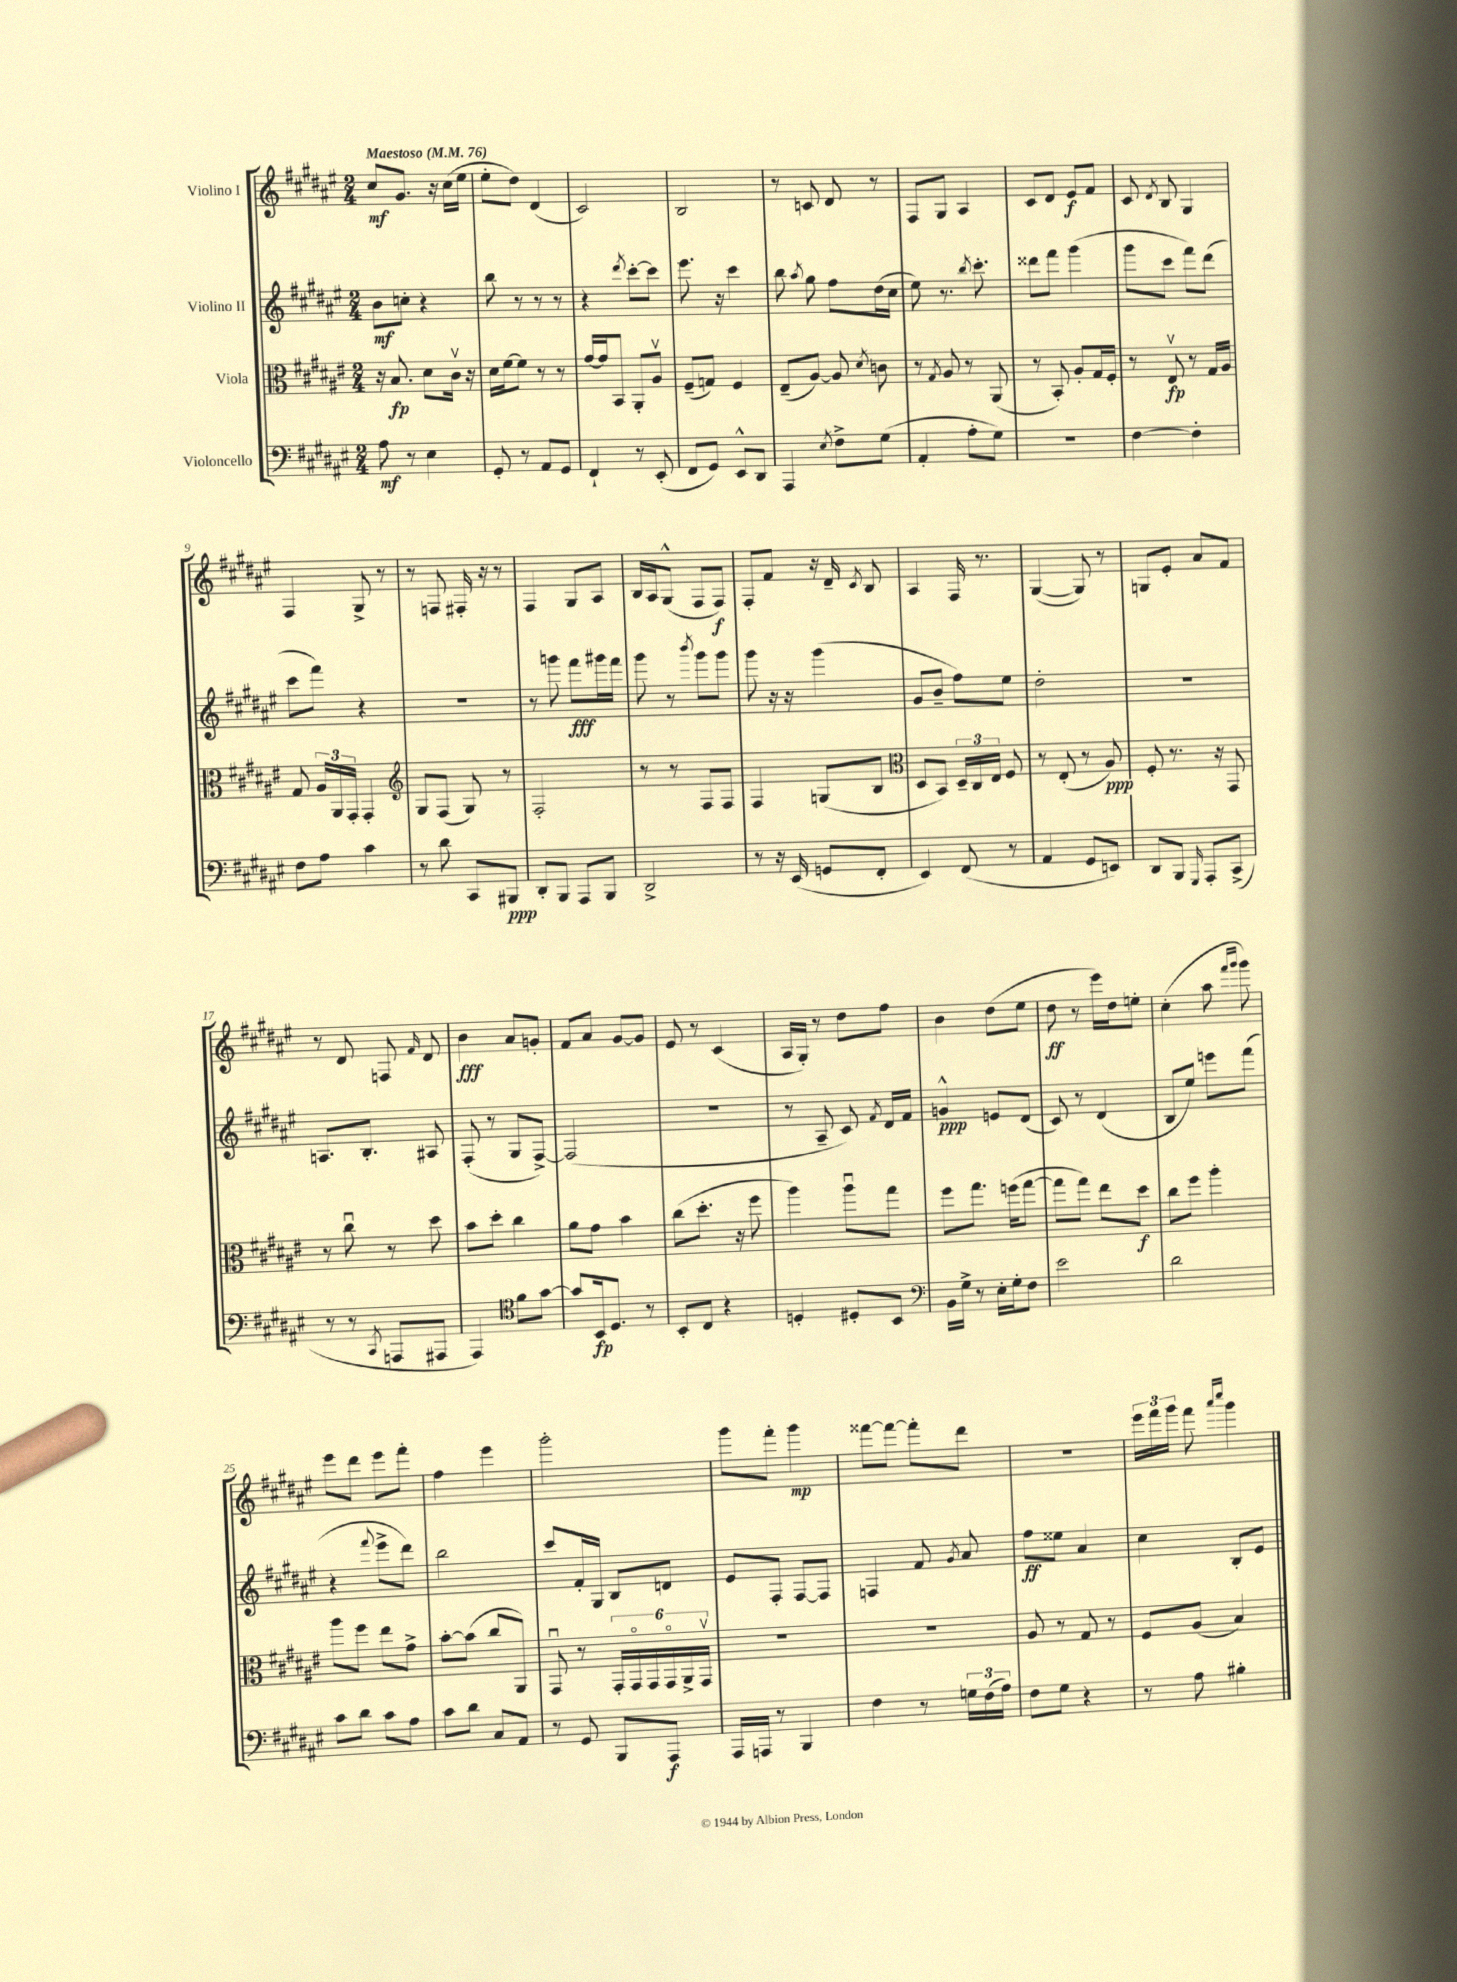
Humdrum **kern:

**kern	**kern	**kern	**kern
*staff4	*staff3	*staff2	*staff1
*clefF4	*clefC3	*clefG2	*clefG2
*k[f#c#g#d#a#e#]	*k[f#c#g#d#a#e#]	*k[f#c#g#d#a#e#]	*k[f#c#g#d#a#e#]
*M2/4	*M2/4	*M2/4	*M2/4
*MM76	*MM76	*MM76	*MM76
8A#	16r	8b	8cc#
.	8.B	.	.
8r	.	8cc'	8.g#
4E#	8d#	4r	.
.	.	.	16r
.	16c#v	.	(16cc#
.	16r	.	16ee#
=	=	=	=
8GG#'	16d#	8bb	8ee#'
.	[16f#	.	.
8r	8f#]	8r	8dd#)
8AA#	8r	8r	(4d#
8GG#	8r	8r	.
=	=	=	=
4FF#`	[16g#	4r	2c#)
.	16g#]	.	.
.	8BB	.	.
.	.	8qddd#	.
8r	8AA#'	[8ccc#'	.
(8EE#'	8A#v	8ccc#]	.
=	=	=	=
8FF#	(8F#~	8.eee#	2B
8GG#)	8G)	.	.
.	.	16r	.
8EE#^^	4F#	4ccc#	.
8DD#	.	.	.
=	=	=	=
4AAA#	(8E#~	8bb	8r
.	.	8qaa#	.
.	[8A#)	8gg#	8c
8qE#	.	.	.
8F#^	8A#]	8ff#	8d#
.	8qd#	.	.
(8G#	8c	(16dd#	8r
.	.	16cc#	.
=	=	=	=
4AA#'	8r	8ee#)	8F#
.	8qG#	.	.
.	8A#	8.r	8G#
8A#'	8r	.	4A#
.	.	8qbb	.
.	.	8.ccc#'	.
8G#)	(8AA#	.	.
=	=	=	=
2r	8r	8ddd##	8c#
.	8BB')	8fff#	8d#
.	8A#'	(4ggg#	8e#
.	16G#	.	8f#
.	16F#'	.	.
=	=	=	=
[4F#	8r	8ggg#	8c#
.	.	.	8qd#
.	8E#v	8ccc#	8B
4F#']	8r	8fff#)	4G#
.	16G#	(8ddd#	.
.	16A#	.	.
=	=	=	=
8F#	8G#	8ccc#	4F#
8A#	24A#	8fff#)	.
.	24AA#	.	.
.	24GG#'	.	.
4c#	4GG#'	4r	8G#^
.	.	.	8r
=	=	=	=
*	*clefG2	*	*
8r	8G#	2r	8r
8d#	(8F#	.	8F
8CC#	8G#)	.	16F#'
.	.	.	16r
8BBB#	8r	.	8r
=	=	=	=
8DD#'	2F#'	8r	4F#
8BBB	.	8ggg	.
8AAA#	.	8fff#	8G#
8BBB	.	16ggg#	8A#
.	.	16fff#	.
=	=	=	=
2DD#^	8r	8ggg#	16B
.	.	.	16A#
.	8r	8r	(8G#^^
.	.	8qbbb	.
.	8F#	8ggg#	8F#
.	8F#	8ggg#	8F#)
=	=	=	=
8r	4F#	8ggg#	8F#'
16r	.	16r	8f#
(16EE#	.	16r	.
8GG	(8G	(4ggg#	16r
.	.	.	16d#~
.	.	.	8qc#
8FF#'	8B	.	8B
=	=	=	=
*	*clefC3	*	*
4EE#)	8D#	8g#	4A#
.	8BB)	8b~	.
(8FF#	24D#~	8ff#)	16F#
.	24C#	.	.
.	.	.	8.r
.	24E#	.	.
8r	8F#	8ee#	.
=	=	=	=
4AA#	8r	2dd#'	([4G#
.	(8E#'	.	.
8GG#	8r	.	8G#])
8EE)	8A#)	.	8r
=	=	=	=
8DD#	8F#'	2r	8G
8BBB	8.r	.	8e#'
16qqGGG#	.	.	.
8AAA#'	.	.	8a#
.	16r	.	.
(8CC#^	8GG#	.	8f#
=	=	=	=
8r	8r	8.A	8r
8r	8cc#u	.	8d#
.	.	8.B'	.
8qCC#	.	.	.
8AAA	8r	.	8F
.	.	.	16qqf#
8AAA#	8dd#	8A#	8d#
=	=	=	=
4AAA#)	8b	(8F#'	4b
.	8dd#'	8r	.
*clefC4	*	*	*
8f#	4cc#	8G#	8a#
[8g#	.	[8F#^)	8g'
=	=	=	=
8g#]	8a#	(2F#]	8f#
16BB	8g#	.	8a#
8.D#	.	.	.
.	4b	.	[8g#
8r	.	.	8g#]
=	=	=	=
8BB'	(8cc#	2r	8e#
8C#	8.dd#'	.	8r
4r	.	.	(4c#
.	16r	.	.
.	8ff#	.	.
=	=	=	=
4D'	4aa#)	8r	16A#
.	.	.	16G#')
.	.	8A#~	8r
8D#'	8aa#u	8c#)	8dd#
.	.	8qf#	.
8BB	8gg#	16d#	8ff#
.	.	16f#	.
=	=	=	=
*clefF4	*	*	*
16BB	8ff#	4g^^	4b
16G#^	.	.	.
8r	8.gg#	.	.
16E#'	.	8e	(8dd#
16G#'	(16ff	.	.
8F#	[8gg#	(8d#	8ee#
=	=	=	=
2e#	8gg#]	8c#)	8dd#
.	8gg#)	8r	8r
.	8ee#	(4d#	16eee#)
.	.	.	16dd#
.	8dd#	.	8ee'
=	=	=	=
2d#	8cc#	8B	(4cc#'
.	8ff#	8ee#)	.
.	4aa#'	8eee	8aa#
.	.	.	16qqfff#
.	.	.	16qqggg#
.	.	(8fff#	8ggg#)
=	=	=	=
8c#	8aa#	4r	8eee#
8d#	8ff#	.	8ddd#
.	.	8qqfff#	.
8c#	8ee#	8eee#^	8eee#
8A#	8g#^	8ddd#)	8fff#'
=	=	=	=
8c#	[8b'	2bb	4ff#
8d#	(8b]	.	.
8C#	8cc#	.	4eee#
8AA#	8AA#)	.	.
=	=	=	=
8r	8GG#u	8ccc#	2ggg#'
8GG#	8r	16f#'	.
.	.	16G#	.
8BBB	24GG#'	8B	.
.	24GG#o	.	.
.	24GG#	.	.
8AAA#	24GG#o	8d	.
.	24AA#^	.	.
.	24GG#v	.	.
=	=	=	=
16AAA#	2r	8e#	8ggg#
16AAA	.	.	.
8r	.	8F#'	8fff#'
4BBB	.	[8F#	4ggg#
.	.	8F#]	.
=	=	=	=
4F#	2r	4F	[8fff##
.	.	.	8fff##_
8r	.	8f#	8fff##']
.	.	8qg#	.
24G	.	8a#	8ddd#
(24F#	.	.	.
24A#)	.	.	.
=	=	=	=
8F#	8A#	8ff#	2r
8G#	8r	8ee##	.
4r	8G#	4a#	.
.	8r	.	.
=	=	=	=
8r	8F#	4cc#	24eee#
.	.	.	24fff#
.	.	.	24ggg#
8A#	(8A#	.	8fff#
.	.	.	16qqaaa#
.	.	.	16qqcccc#
4B#'	4B)	8B'	4ggg#
.	.	8e#	.
==	==	==	==
*-	*-	*-	*-
